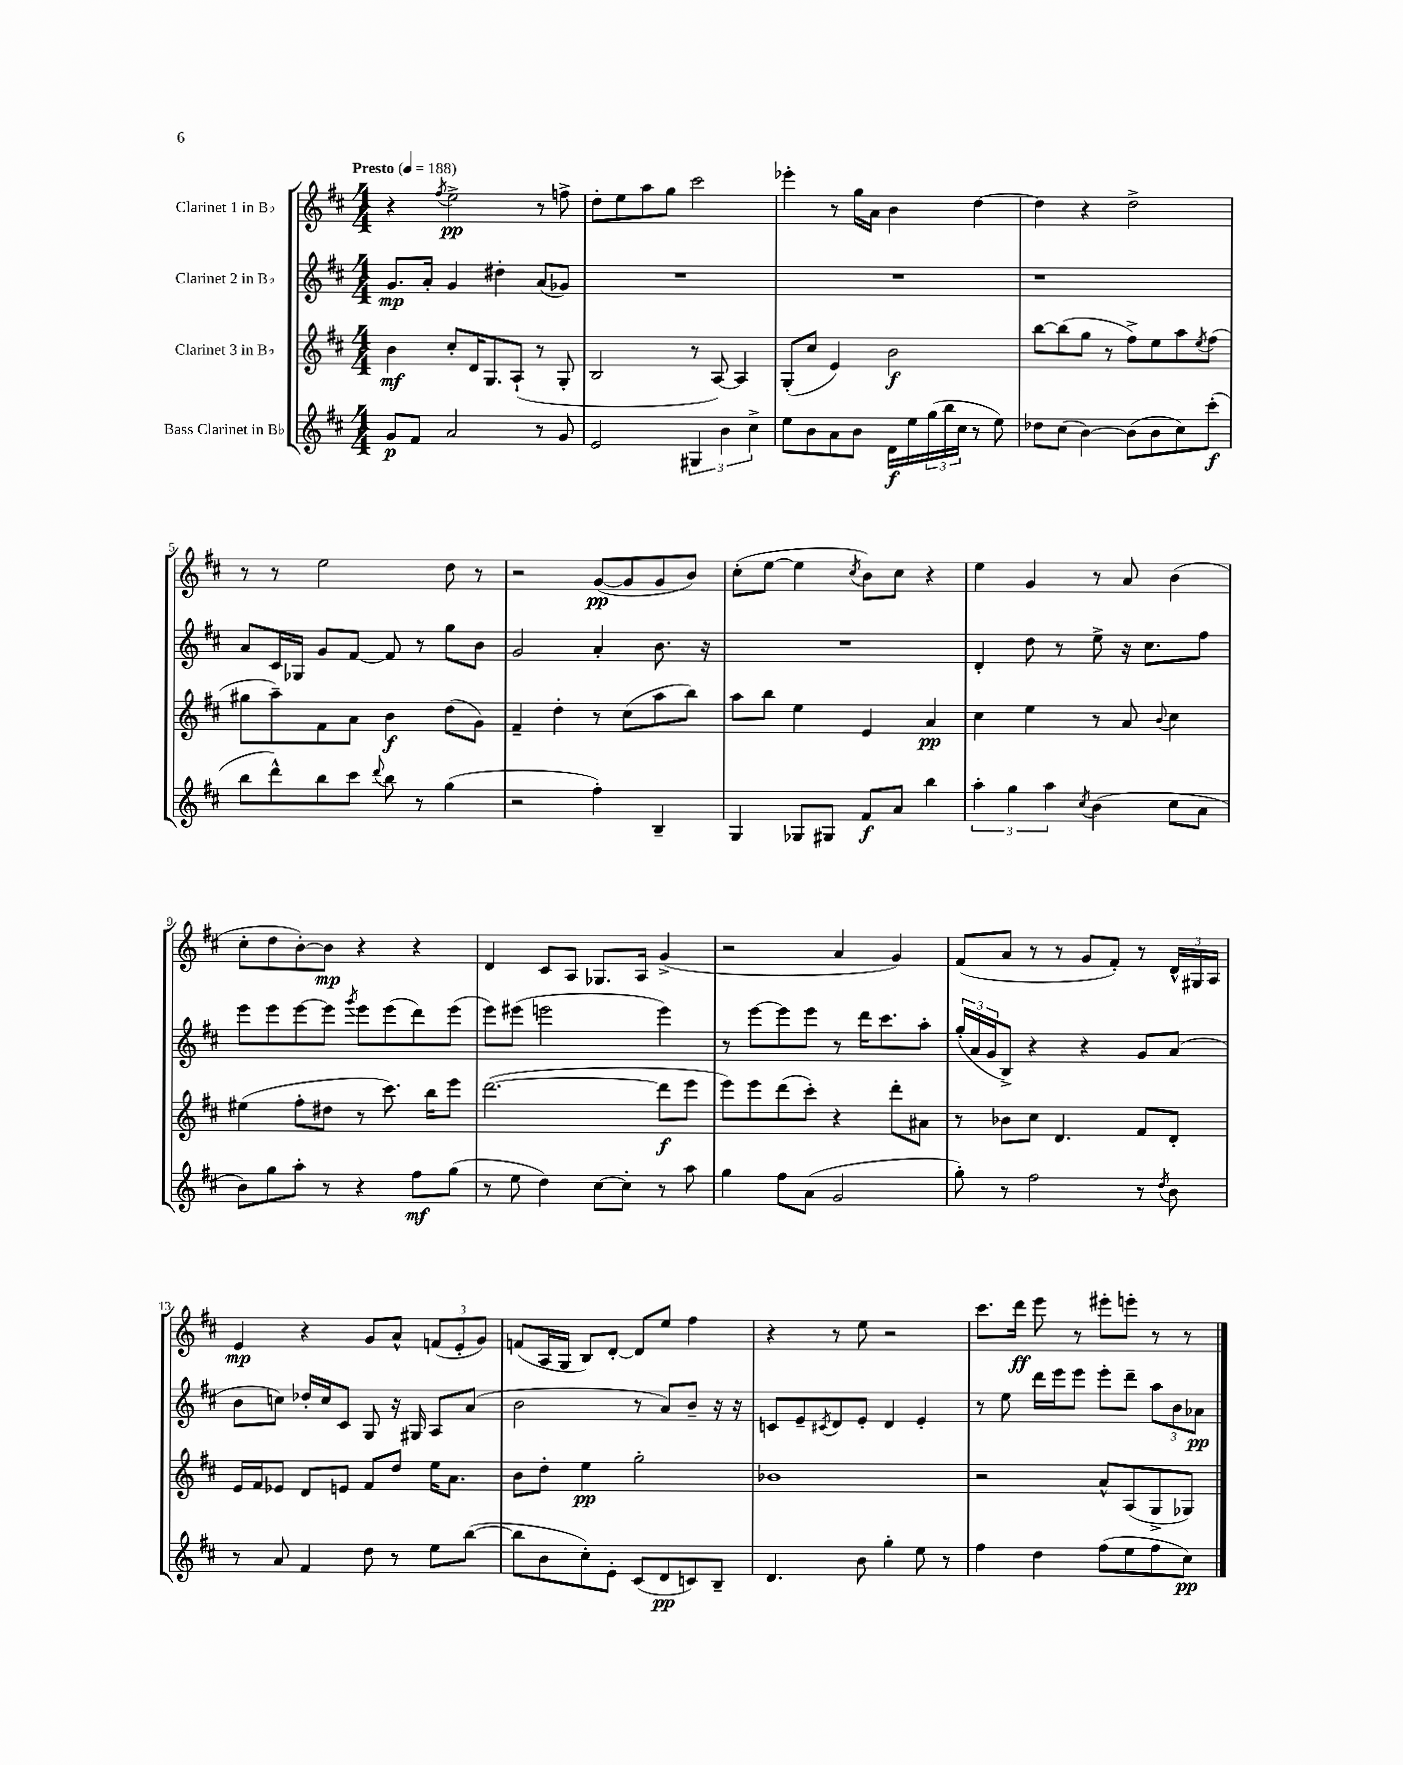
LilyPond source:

<<
\new StaffGroup <<
\new Staff = "s0" \with { instrumentName = "Clarinet 1 in Bb" } {
    \clef treble \key d \major \numericTimeSignature \time 4/4 \tempo "Presto" 4 = 188
    r4 \acciaccatura { fis''8 } e''2->\pp r8 f''8-> |
    d''8-. e''8 a''8 g''8 cis'''2 |
    ees'''4-. r8 g''16 a'16 b'4 d''4~ |
    d''4 r4 d''2-> |
    r8 r8 e''2 d''8 r8 |
    r2 g'8~\pp( g'8 g'8 b'8) |
    cis''8-.( e''8~ e''4 \acciaccatura { cis''8 } b'8) cis''8 r4 |
    e''4 g'4 r8 a'8 b'4( |
    cis''8-. d''8 b'8~-.) b'8\mp r4 r4 |
    d'4 cis'8 a8 ges8. a16 g'4->( |
    r2 a'4 g'4) |
    fis'8( a'8 r8 r8 g'8 fis'8-.) r8 \tuplet 3/2 { d'16-^ gis16 a16 } |
    e'4\mp r4 g'8 a'8-^ \tuplet 3/2 { f'8( e'8-. g'8) } |
    f'8( a16 g16 b8) d'8~-. d'8 e''8 fis''4 |
    r4 r8 e''8 r2 |
    cis'''8. d'''16\ff e'''8 r8 eis'''8-. e'''8-. r8 r8 \bar "|." |
}
\new Staff = "s1" \with { instrumentName = "Clarinet 2 in Bb" } {
    \clef treble \key d \major \numericTimeSignature \time 4/4
    g'8.\mp a'16-. g'4 dis''4-. a'8( ges'8) |
    R1 |
    R1 |
    r1 |
    a'8 cis'16 ges16 g'8 fis'8~ fis'8 r8 g''8 b'8 |
    g'2 a'4-. b'8. r16 |
    R1 |
    d'4-. d''8 r8 e''8-> r16 cis''8. fis''8 |
    e'''8 e'''8 e'''8~ e'''8 \acciaccatura { g'''8 } e'''8 e'''8( d'''8) e'''8( |
    e'''8) eis'''8( e'''2 e'''4) |
    r8 e'''8~ e'''8 e'''8 r8 d'''16 cis'''8. a''8-. |
    \tuplet 3/2 { g''16-.( a'16 g'16 } b8->) r4 r4 g'8 a'8( |
    b'8 c''8) des''16-. c''16 cis'8 g8 r16 gis16 a8 a'8( |
    b'2 r8 a'8) b'8-- r16 r16 |
    c'8 e'8-- \acciaccatura { cis'8 } d'8 e'8-. d'4 e'4-. |
    r8 e''8 d'''16 e'''16 e'''8 e'''8-. d'''8-- \tuplet 3/2 { a''8 b'8 aes'8\pp } \bar "|." |
}
\new Staff = "s2" \with { instrumentName = "Clarinet 3 in Bb" } {
    \clef treble \key d \major \numericTimeSignature \time 4/4
    b'4\mf cis''8-. d'16 g8. a8-!( r8 g8-. |
    b2 r8 a8~) a4 |
    g8-.( cis''8 e'4) b'2\f |
    b''8~ b''8( g''8 r8 fis''8->) e''8 a''8 \acciaccatura { e''8 } fis''8( |
    gis''8 a''8--) fis'8 a'8 b'4\f d''8( g'8) |
    fis'4-- d''4-. r8 cis''8( a''8 b''8) |
    a''8 b''8 e''4 e'4 a'4\pp |
    cis''4 e''4 r8 a'8 \appoggiatura { b'8 } cis''4 |
    eis''4( fis''8-. dis''8 r8 cis'''8.) b''16 e'''8 |
    d'''2.~( d'''8\f e'''8 |
    e'''8) e'''8 d'''8( cis'''8-.) r4 d'''8-. ais'8 |
    r8 bes'8 cis''8 d'4. fis'8 d'8-. |
    e'16 fis'16 ees'8 d'8 e'8 fis'8 d''8 e''16 a'8. |
    b'8 d''8-. e''4\pp g''2-. |
    bes'1 |
    r2 a'8-^ a8( g8-> ges8) \bar "|." |
}
\new Staff = "s3" \with { instrumentName = "Bass Clarinet in Bb" } {
    \clef treble \key d \major \numericTimeSignature \time 4/4
    g'8\p fis'8 a'2 r8 g'8 |
    e'2 \tuplet 3/2 { gis4 b'4 cis''4-> } |
    e''8 b'8 a'8 b'8 d'16\f e''16 \tuplet 3/2 { g''16( b''16 cis''16 } r8 e''8) |
    des''8 cis''8( b'4~) b'8( b'8 cis''8) cis'''8-.\f( |
    b''8 d'''8-^) b''8 cis'''8 \appoggiatura { d'''8 } b''8 r8 g''4( |
    r2 fis''4-.) b4-- |
    g4 ges8 gis8 fis'8\f a'8 b''4 |
    \tuplet 3/2 { a''4-. g''4 a''4 } \acciaccatura { cis''8 } b'4( cis''8 a'8 |
    b'8) g''8 a''8-. r8 r4 fis''8\mf g''8( |
    r8 e''8 d''4) cis''8~ cis''8-. r8 a''8 |
    g''4 fis''8 a'8( g'2 |
    g''8-.) r8 fis''2 r8 \acciaccatura { d''8 } b'8 |
    r8 a'8 fis'4 d''8 r8 e''8 b''8~( |
    b''8 b'8 cis''8-.) e'8-. cis'8( d'8\pp c'8) b8-- |
    d'4. b'8 g''4-. e''8 r8 |
    fis''4 d''4 fis''8( e''8 fis''8 cis''8\pp) \bar "|." |
}
>>
>>
